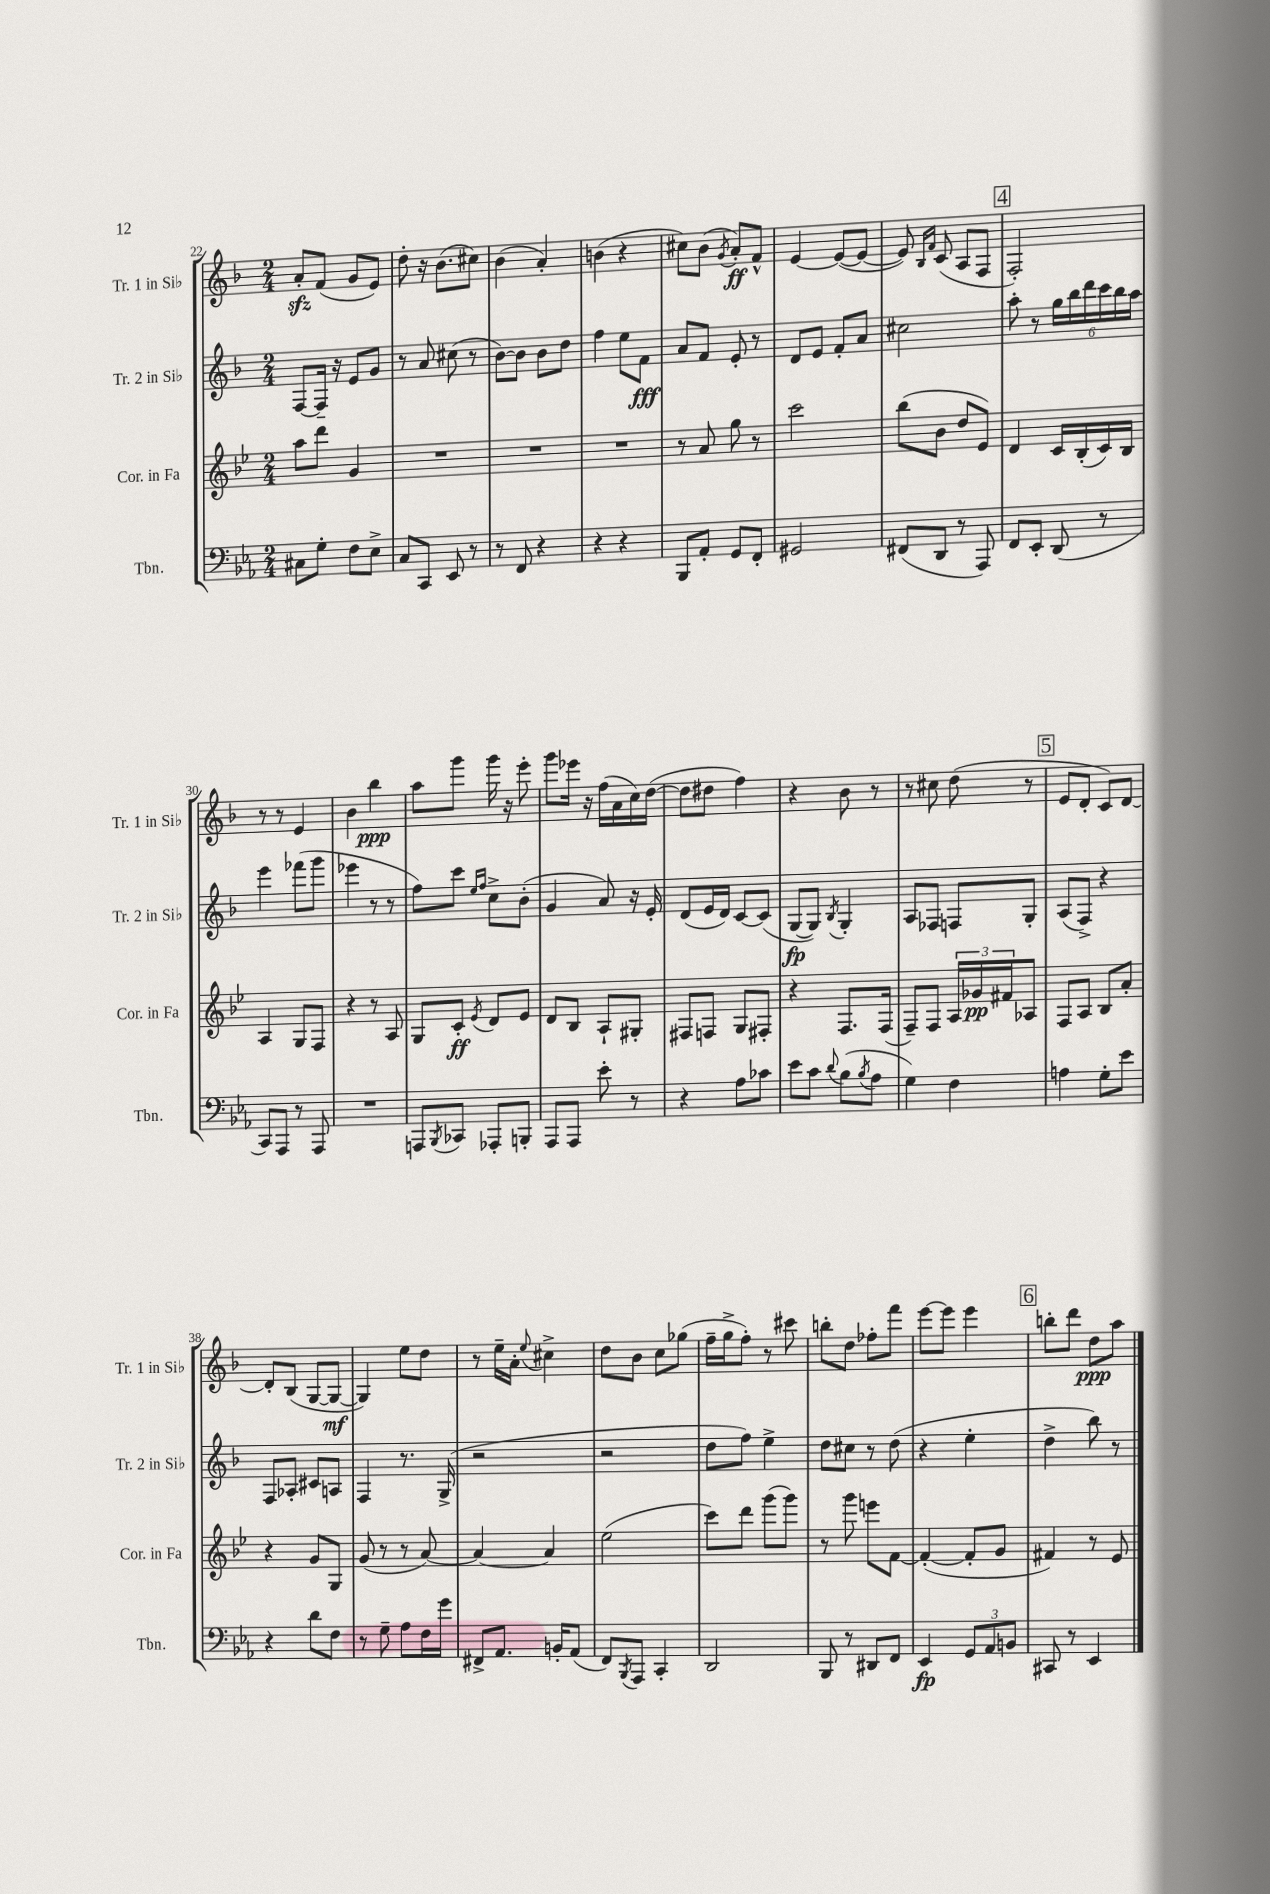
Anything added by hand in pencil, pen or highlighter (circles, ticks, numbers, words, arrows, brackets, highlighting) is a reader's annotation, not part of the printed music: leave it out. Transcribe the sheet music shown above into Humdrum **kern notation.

**kern	**kern	**kern	**kern
*staff4	*staff3	*staff2	*staff1
*clefF4	*clefG2	*clefG2	*clefG2
*k[b-e-a-]	*k[b-e-]	*k[b-]	*k[b-]
*M2/4	*M2/4	*M2/4	*M2/4
8C#\L	8aa\L	[8F/L	8a'/L
8G'\J	8ddd\J	16F~/]Jk	(8f/J
.	.	16r	.
8F\L	4g/	8e/L	8g/L
8E-^\J	.	8g/J	8e/J)
=	=	=	=
8C/L	2r	8r	8dd'\
8CC/J	.	8a/	16r
.	.	.	(8.b-\L
8EE-/	.	(8cc#\	.
8r	.	8r	8cc#\J)
=	=	=	=
8r	2r	[8b-\L)	(4b-\
8FF/	.	8b-\]J	.
4r	.	8b-\L	4a'/)
.	.	8dd\J	.
=	=	=	=
4r	2r	4ff\	(4b\
4r	.	8ee\L	4r
.	.	8f\J	.
=	=	=	=
8BBB-/L	8r	8a/L	8cc#\L)
8AA-'/J	8a/	8f/J	(8b-\J
.	.	.	8qg/
8GG/L	8gg\	8e'/	8a'/L)
8FF'/J	8r	8r	8f^^/J
=	=	=	=
2GG#/	2ccc\	8d/L	[4e/
.	.	8e/J	.
.	.	8f'/L	(8e/_L
.	.	8a/J	8e/_J
=	=	=	=
(8FF#/L	(8bb-\L	2cc#\	8e/])
.	.	.	16qqB-/LL
.	.	.	16qqf/JJ
8DD/J	8b-\J	.	(8c/
8r	8dd/L	.	8A/L
8AAA-/)	8e-/J)	.	8F/J
=	=	=	=
8FF/L	4d/	8aa'\	2F'/)
8EE-'/J	.	8r	.
(8DD/	16c/LL	24gg\LL	.
.	.	24bb-\	.
.	(16B-'/	.	.
.	.	24ddd\	.
8r	16c/)	24ccc\	.
.	.	24bb-\	.
.	16B-/JJ	.	.
.	.	24aa\JJ	.
=	=	=	=
8CC/L)	4A/	4eee\	8r
8AAA-/J	.	.	8r
8r	8G/L	(8fff-\L	4e/
8AAA-/	8F/J	8ggg\J	.
=	=	=	=
2r	4r	4eee-\	4b-\
.	8r	8r	4bb-\
.	8A/	8r	.
=	=	=	=
8AAA/L	8G/L	8ff\L)	8aa\L
8qBBB-/	.	.	.
8CC-/J	8c'/J	8ccc\J	8ggg\J
.	.	16qqee/LL	.
.	8qe-/	16qqff/JJ	.
8AAA-'/L	8d/L	8cc^\L	16ggg\
.	.	.	16r
8BBB'/J	8e-/J	(8b-'\J	8eee'\
=	=	=	=
8AAA-/L	8d/L	4g/	8ggg\L
8AAA-/J	8B-/J	.	16eee-\Jk
.	.	.	16r
8e-'\	8A`/L	8a/)	(16ff\LL
.	.	.	16a\
8r	8G#'/J	16r	16cc\)
.	.	16e'/	([16dd\JJ
=	=	=	=
4r	8F#/L	(8d/L	8dd\]L
.	8F/J	16e/L	8dd#\J
.	.	16d/JJ)	.
8A-\L	8G/L	[8c/L	4ff\)
8c-\J	8F#'/J	(8c/]J	.
=	=	=	=
8e-\L	4r	[8G/L	4r
8c\J	.	8G/]J)	.
8qqd/	.	8qB-/	.
(8B-\L	8.F/L	4G'/	8b-\
8qB-/	.	.	.
8A-\J	.	.	8r
.	(16F/Jk	.	.
=	=	=	=
4G\)	8F~/L)	8A/L	8r
.	8F/J	8F-/J	8cc#\
4F\	24A/LL	8F/L	(8dd\
.	24g-/	.	.
.	24f#/J	.	.
.	8A-/J	8G'/J	8r
=	=	=	=
4A\	8F/L	(8A/L	8e/L
.	8A/J	8F^/J)	8d'/J
8G'\L	8B-/L	4r	8c/L)
8e-\J	8a'/J	.	[8d/J
=	=	=	=
4r	4r	8F/L	8d'/]L
.	.	8A-'/J	(8B-/J
8d\L	8g/L	8c#/L	[8G/L
8F\J	8G/J	8A/J	8G/_J
=	=	=	=
8r	(8g/	4F/	4G/])
8G~\	8r	.	.
8A-\L	8r	8.r	8ee\L
16F\L	[8a/)	.	8dd\J
16g\JJ	.	(16G^/	.
=	=	=	=
8FF#^/L	4a/_	2r	8r
8.AA-/J	.	.	16ee~\LL
.	.	.	16a'\JJ
.	.	.	8qqee/
.	4a/]	.	4cc#^\
16BB'/LK	.	.	.
(8AA-/J	.	.	.
=	=	=	=
8FF/L)	(2ee-\	2r	8dd\L
8qBBB-/	.	.	.
8AAA-/J	.	.	8b-\J
4CC'/	.	.	8cc\L
.	.	.	(8gg-\J
=	=	=	=
2DD/	8ccc\L)	8dd\L	16ff~\LL
.	.	.	16gg^\J
.	8ddd\J	8ff\J)	8ff'\J)
.	(8ggg\L	4ee^\	8r
.	8ggg\J)	.	8ccc#\
=	=	=	=
8BBB-/	8r	8dd\L	8bb'\L
8r	8ggg\	8cc#\J	8dd\J
8DD#/L	8eee\L	8r	8ff-'\L
8FF/J	[8f\J	(8dd\	8fff\J
=	=	=	=
4EE-/	(4f'/_	4r	[8eee\L
.	.	.	8eee\]J
12GG/L	8f'/]L	4ee'\	4eee\
12AA-/	.	.	.
.	8g/J	.	.
12BB/J	.	.	.
=	=	=	=
8CC#/	4f#/)	4dd^\	8bb'\L
8r	.	.	8ddd\J
4EE-/	8r	8bb-\)	8dd\L
.	8e-/	8r	8aa\J
==	==	==	==
*-	*-	*-	*-
